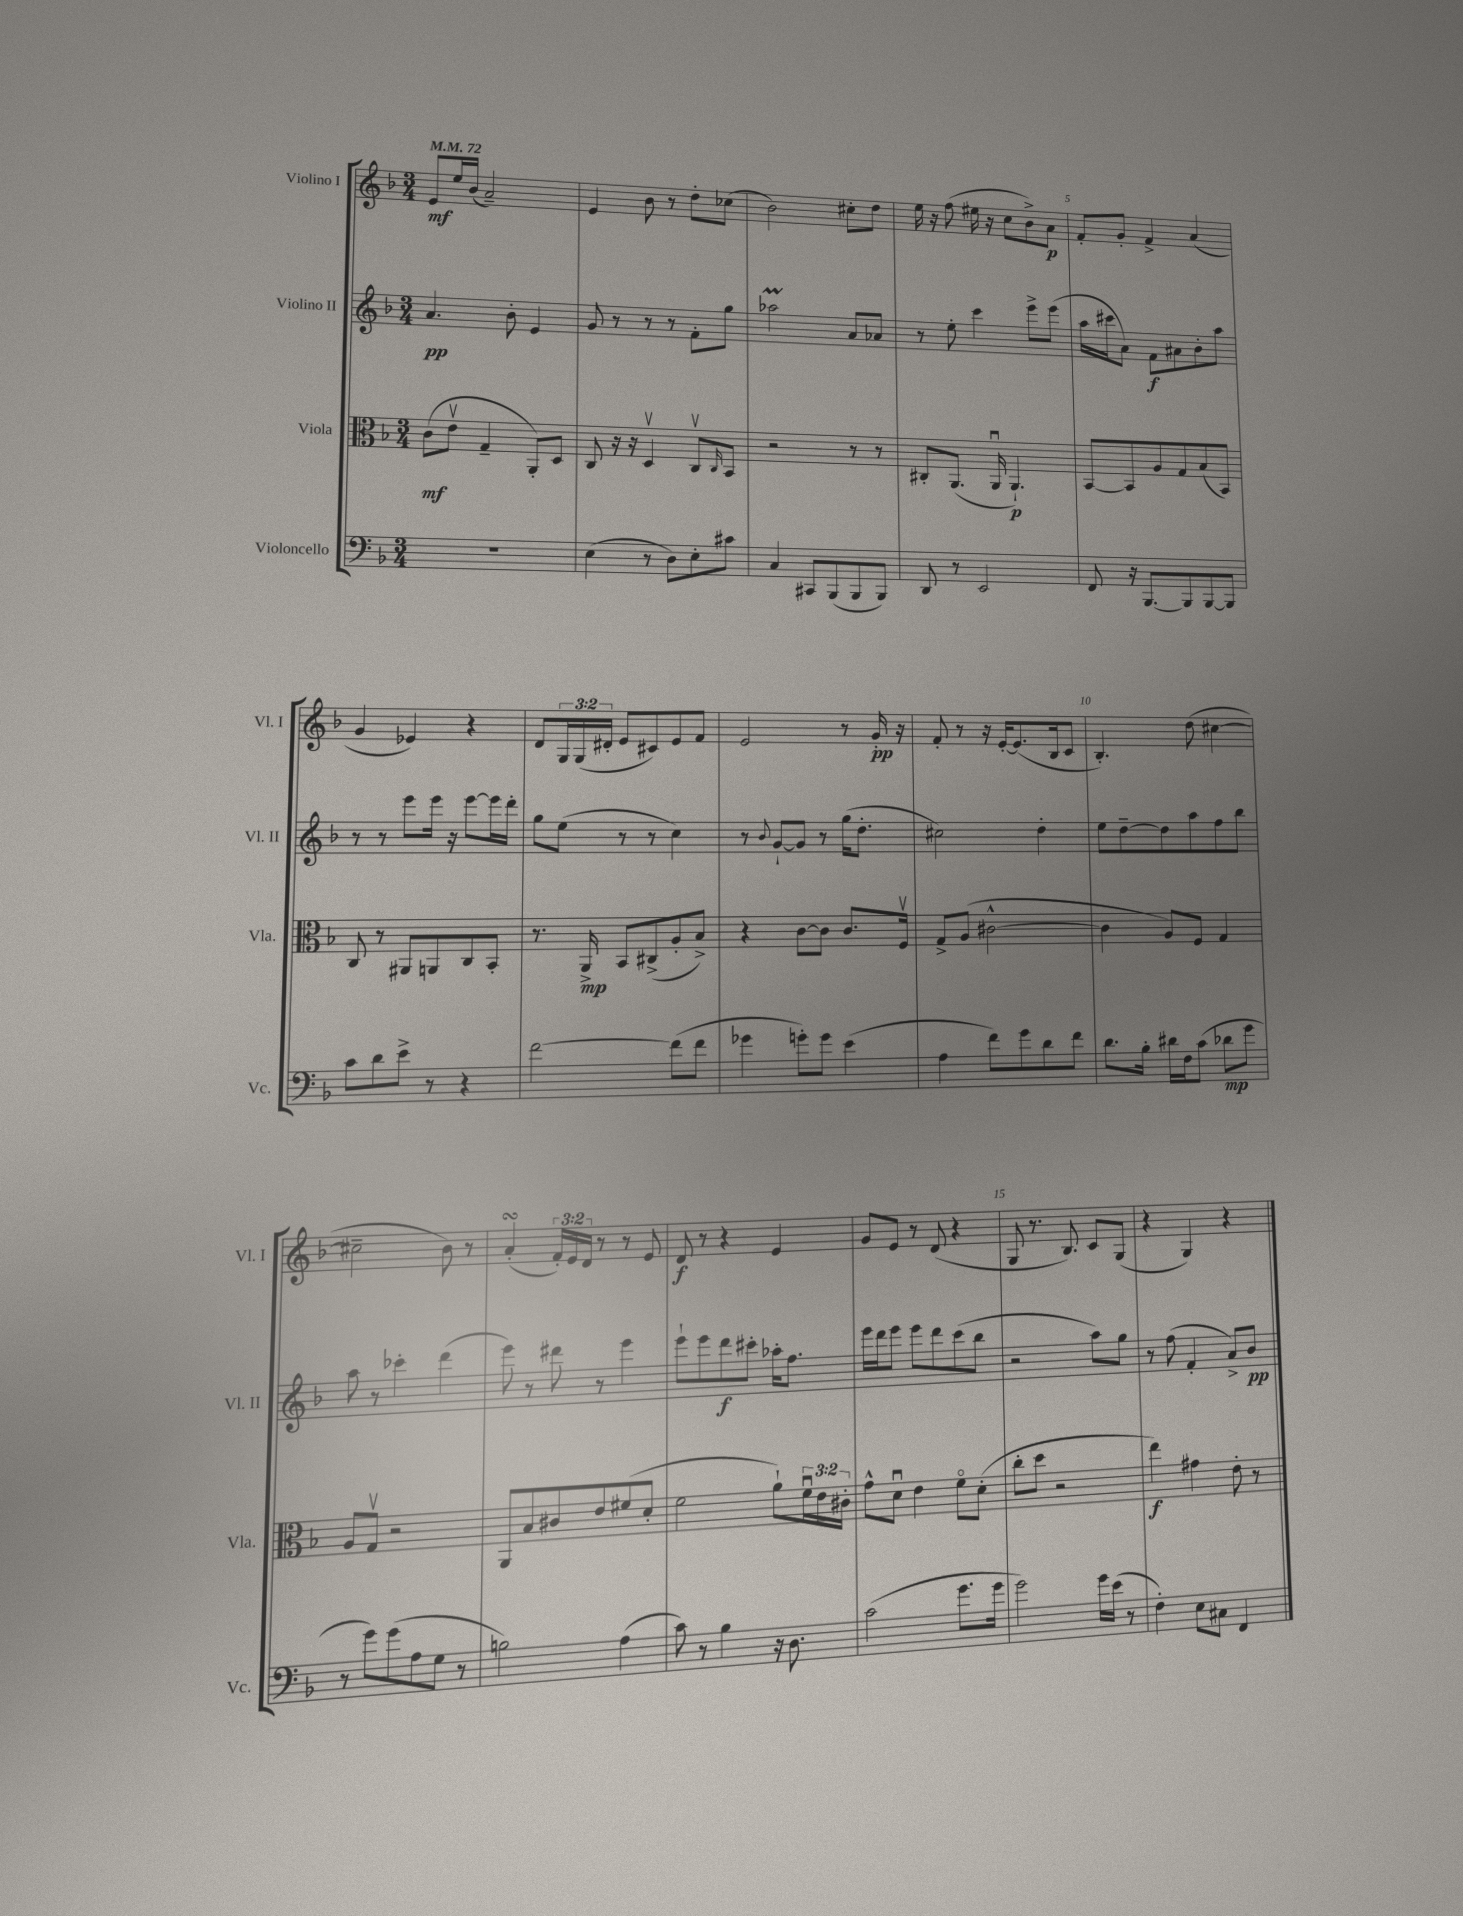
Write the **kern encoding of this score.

**kern	**kern	**kern	**kern
*staff4	*staff3	*staff2	*staff1
*clefF4	*clefC3	*clefG2	*clefG2
*k[b-]	*k[b-]	*k[b-]	*k[b-]
*M3/4	*M3/4	*M3/4	*M3/4
*MM72	*MM72	*MM72	*MM72
2.r	(8c	4.a	8e
.	8ev	.	16ee
.	.	.	(16b-
.	4G~	.	2a~)
.	.	8b-'	.
.	8AA')	4e	.
.	8D	.	.
=	=	=	=
(4E	8C	8g	4e
.	16r	8r	.
.	16r	.	.
8r	4Dv	8r	8b-
8D)	.	8r	8r
8E'	8Cv	8f'	8dd'
.	16qqC	.	.
8c#	8BB-	8gg	(8cc-
=	=	=	=
4C	2r	2aa-	2b-)
8CC#	.	.	.
(8BBB-	.	.	.
8BBB-	8r	8a	8cc#'
8BBB-)	8r	8a-	8dd
=	=	=	=
8DD	8C#'	8r	16ee
.	.	.	16r
8r	(8.AA	8ee'	(8ff
2EE	.	4ccc	16ee#
.	16AAu	.	16r
.	4.AA`)	.	8cc
.	.	8eee^	8b-^)
.	.	(8eee	8a
=	=	=	=
8FF	[8BB-	16aa	8f'
.	.	16ccc#	.
16r	8BB-]	8a)	8g'
[8.BBB-	.	.	.
.	8A	8f	4f^
8BBB-]	8G	8a#	.
[8BBB-	(8B-	8b-'	(4a
8BBB-]	8BB-)	8aa	.
=	=	=	=
8c	8C	8r	4g
8d	8r	8r	.
8e^	8AA#	8eee	4e-)
8r	8AA	16eee	.
.	.	16r	.
4r	8C	[8eee	4r
.	8BB-'	16eee]	.
.	.	16ddd'	.
=	=	=	=
[2f	8.r	8gg	8d
.	.	(8ee	24G
.	.	.	(24G
.	16AA^	.	.
.	.	.	24d#'
.	8BB-	8r	8e
.	(8C#^	8r	8c#)
(8f]	8A'	4cc)	8e
8f	8B-^)	.	8f
=	=	=	=
4g-	4r	8r	2e
.	.	8qqb-	.
.	.	[8g`	.
8g')	[8c	8g]	.
8g	8c]	8r	.
(4e	8.c	(16gg	8r
.	.	8.dd'	.
.	.	.	16g'
.	16Fv	.	16r
=	=	=	=
4A	8G^	2cc#)	8f'
.	(8A	.	8r
8f)	[2c#^^	.	16r
.	.	.	[16e'
8g	.	.	(8.e]
8d	.	4dd'	.
.	.	.	16B-
8f	.	.	8c
=	=	=	=
8.d	4c#]	8ee	4.B-')
.	.	[8dd~	.
16B-'	.	.	.
16d#	8A)	8dd]	.
16F	.	.	.
(8c	8F	8aa	(8dd
8d-	4G	8ff	[4cc#
8g	.	8bb-	.
=	=	=	=
8r	8A	8aa	2cc#~]
8g)	8Gv	8r	.
(8g	2r	4ccc-'	.
8A	.	.	.
8G	.	(4ddd	8b-)
8r	.	.	8r
=	=	=	=
2B)	8AA	8eee)	(4a'
.	8B-	8r	.
.	8c#	8ddd#	24f')
.	.	.	24e
.	.	.	24d
.	8e	8r	8r
(4A	(8f#	4eee	8r
.	8d'	.	8e
=	=	=	=
8c)	2f	8eee`	8d
8r	.	8eee	8r
4B-	.	8ddd	4r
.	.	8ccc#'	.
16r	8a`)	16aa-'	4e
8.D	.	8.ff	.
.	24fu	.	.
.	24e	.	.
.	24c#'	.	.
=	=	=	=
(2c	8g^^	16eee	8g
.	.	16ddd	.
.	8du	8eee	8e
.	4e	8eee	8r
.	.	8ddd	(8d
8.g	8fo	(8ccc	4r
.	(8d'	8bb-	.
16g	.	.	.
=	=	=	=
2g)	8cc'	2r	8G
.	8dd	.	8.r
.	2r	.	.
.	.	.	8.B-)
16g	.	8aa)	8c
(16e	.	.	.
8r	.	8gg	(8G
=	=	=	=
4F')	4ee)	8r	4r
.	.	(8ff	.
8E	4g#	4f'	4G)
8C#	.	.	.
4FF	8e'	8a^)	4r
.	8r	8b-	.
==	==	==	==
*-	*-	*-	*-
